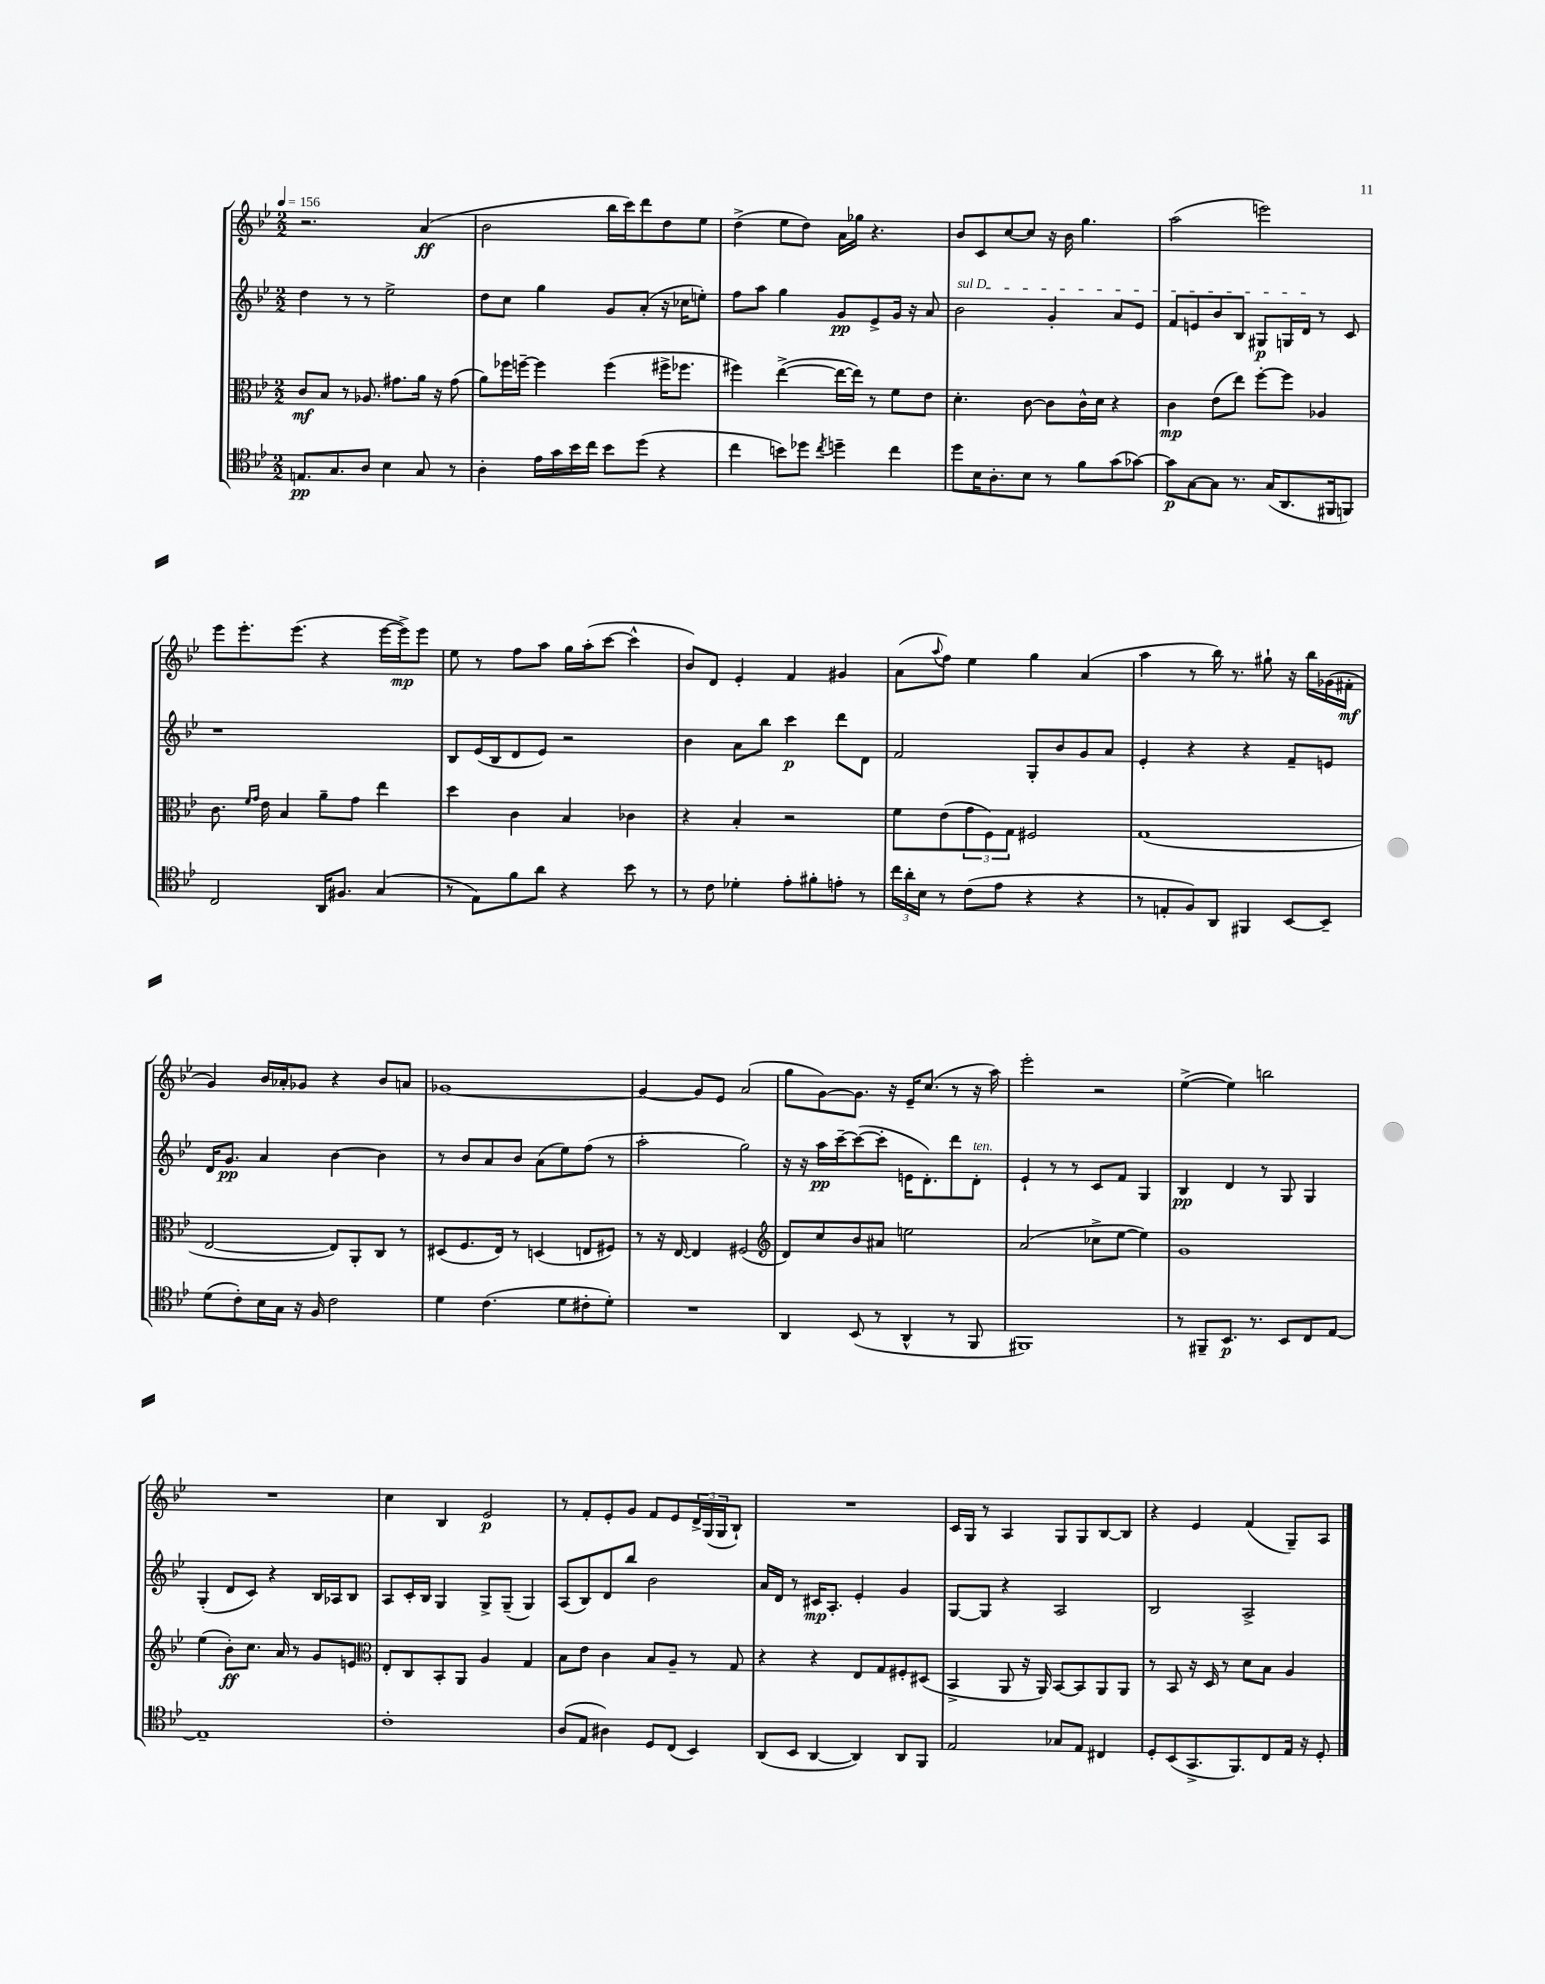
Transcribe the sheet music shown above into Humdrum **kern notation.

**kern	**kern	**kern	**kern
*staff4	*staff3	*staff2	*staff1
*clefC4	*clefC3	*clefG2	*clefG2
*k[b-e-]	*k[b-e-]	*k[b-e-]	*k[b-e-]
*M2/2	*M2/2	*M2/2	*M2/2
*MM156	*MM156	*MM156	*MM156
8.E	8c	4dd	2.r
.	8B-	.	.
8.G	.	.	.
.	8r	8r	.
8A	8.A-	8r	.
4B-	.	2ee-^	.
.	8.g#	.	.
8G	16a	.	(4a
.	16r	.	.
8r	(8g#	.	.
=	=	=	=
4A'	8a)	8dd	2b-
.	16ff-	8cc	.
.	[16ff~	.	.
16e-	4ff]	4gg	.
16g	.	.	.
16b-	.	.	.
16cc	.	.	.
8b-	(4ff	8g	16bb-
.	.	.	16ccc)
(8dd	.	(8a'	8ddd
4r	16ff#^	16r	8dd
.	8.ff-	16cc-	.
.	.	8ee')	8ee-
=	=	=	=
4cc	4ff#)	8ff	(4dd^
.	.	8aa	.
8b)	([4ee-^	4gg	8ee-
8dd-	.	.	8dd)
8qcc	.	.	.
4dd~	16ee-_	8g	16a
.	16ee-])	.	16gg-
.	8r	8e-^	4.r
4cc	8f	16g	.
.	.	16r	.
.	8e-	8a	.
=	=	=	=
8dd	4.d'	2b-	8b-
16B-	.	.	8c
8.A'	.	.	.
.	.	.	[8cc
8B-	[8c	.	8cc]
8r	8c]	4g'	16r
.	.	.	16b-
8f	16c^^	.	4.gg
.	16d	.	.
(8g	4r	8a	.
[8g-)	.	8e-	.
=	=	=	=
8g-]	4c	8f	(2aa
[8G	.	8e	.
8G]	(8e-	8b-	.
8.r	8ee-)	8B-	.
.	[8ff'	8G#	2eee)
(16G	.	.	.
8.AA	8ff]	16G	.
.	.	16d	.
.	4A-	8r	.
16FF#	.	.	.
8FF)	.	8c	.
=	=	=	=
2C	8.c	1r	8eee-
.	.	.	8.eee-'
.	16qqf	.	.
.	16qqg	.	.
.	16e-	.	.
.	4B-	.	.
.	.	.	(8.eee-
16AA	8a~	.	4r
8.F#	.	.	.
.	8g	.	.
(4G	4ee-	.	[16eee-
.	.	.	16eee-^])
.	.	.	8eee-
=	=	=	=
8r	4dd	8B-	8ee-
8E-)	.	(16e-	8r
.	.	16B-	.
8f	4c	8d	8ff
8a	.	8e-)	8aa
4r	4B-	2r	16gg
.	.	.	(16aa'
.	.	.	[8ccc
8b-	4c-	.	4ccc^^]
8r	.	.	.
=	=	=	=
8r	4r	4b-	8b-)
8c	.	.	8d
4d-'	4B-'	8a	4e-'
.	.	8bb-	.
8e-'	2r	4ccc	4f
8f#'	.	.	.
8e'	.	8ddd	4g#
8r	.	8d	.
=	=	=	=
24cc	8f	2f	(8a
24a'	.	.	.
24B-	.	.	.
.	.	.	8qqaa
8r	(8e-	.	8ff)
(8c	12g	.	4ee-
.	12F)	.	.
8e-	.	.	.
.	12G	.	.
4r	2F#	8G'	4gg
.	.	8b-	.
4r	.	8g	(4a
.	.	8a	.
=	=	=	=
8r	(1G	4e-'	4aa
8E'	.	.	.
8F)	.	4r	8r
8AA	.	.	16bb-)
.	.	.	8.r
4FF#	.	4r	.
.	.	.	8gg#`
[8BB-	.	8f~	16r
.	.	.	16bb-
8BB-~]	.	8e	(16g-
.	.	.	16f#'
=	=	=	=
(8d	[2E-	16d	4g)
.	.	8.g	.
8c')	.	.	.
16B-	.	4a	16b-
16G	.	.	16a-'
16r	.	.	8g-
16F	.	.	.
2c	8E-])	[4b-	4r
.	8AA'	.	.
.	8C	4b-]	8b-
.	8r	.	8a
=	=	=	=
4d	(8D#	8r	[1g-
.	8.F	8b-	.
(4.c	.	8a	.
.	16E-)	.	.
.	8r	8b-	.
.	(4D	(8a	.
8d	.	8ee-)	.
8c#'	8E	(8ff	.
8d')	8F#)	8r	.
=	=	=	=
1r	8r	2aa'	4g-_
.	16r	.	.
.	[16E-	.	.
.	4E-]	.	8g-]
.	.	.	8e-
.	(2F#	2gg)	(2a
=	=	=	=
*	*clefG2	*	*
4AA	8d)	16r	8gg
.	.	16r	.
.	8cc	16aa	[8g)
.	.	[16ccc~	.
(8BB-	8b-	(8ccc_	8.g]
8r	8a#	8ccc']	.
.	.	.	16r
4AA^^	2ee	16e	16e-~
.	.	8.d')	(8.cc
8r	.	8ddd	8r
8FF	.	8d'	16r
.	.	.	16aa)
=	=	=	=
1FF#)	(2a	4e-`	2eee-'
.	.	8r	.
.	.	8r	.
.	8cc-^	8c	2r
.	[8ee-	8f	.
.	4ee-])	4G	.
=	=	=	=
8r	1g	4B-	([4ee-^
8FF#~	.	.	.
8.BB-	.	4d	4ee-])
8.r	.	.	.
.	.	8r	2bb
8BB-	.	8G	.
8C	.	4G	.
[8E-	.	.	.
=	=	=	=
1E-~]	(4ee-	(4G'	1r
.	8b-')	8d	.
.	8.cc	8c)	.
.	.	4r	.
.	16a	.	.
.	8r	.	.
.	8g	16B-	.
.	.	16A-	.
.	8e	8B-	.
=	=	=	=
*	*clefC3	*	*
1c'	8E-'	8A	4cc
.	8C	16c'	.
.	.	16B-	.
.	8BB-'	4G	4B-
.	8AA	.	.
.	4A	8G^	2e-
.	.	(8G~	.
.	4G	4G)	.
=	=	=	=
(8A	8B-	(8A	8r
8E-	8e-	8B-)	8f'
4A#)	4c	8d	8e-'
.	.	8bb-	8g
8D	8B-	2b-	8f
(8C	8A~	.	8e-
4BB-)	8r	.	24d^
.	.	.	(24G
.	.	.	24G
.	8G	.	8B-`)
=	=	=	=
(8AA	4r	16a	1r
.	.	16d	.
8BB-	.	8r	.
[4AA	4r	16c#	.
.	.	8.A'	.
4AA])	8E-	4e-'	.
.	8G	.	.
8AA	8F#'	4g	.
8FF	(8D#	.	.
=	=	=	=
2E-	4BB-^	[8G	16c
.	.	.	16G
.	.	8G]	8r
.	8AA	4r	4A
.	16r	.	.
.	16AA)	.	.
8G-	[8BB-	2A	8G
8E-	8BB-]	.	8G
4C#	8AA	.	[8B-
.	8AA	.	8B-]
=	=	=	=
8D'	8r	2B-	4r
(8BB-	8BB-	.	.
8.GG^	16r	.	4e-
.	16D	.	.
.	8r	.	.
8.FF)	.	.	.
.	8d	2A^	(4f
8C	8B-	.	.
16E-	4A	.	8G~)
16r	.	.	.
8D'	.	.	8A
==	==	==	==
*-	*-	*-	*-
